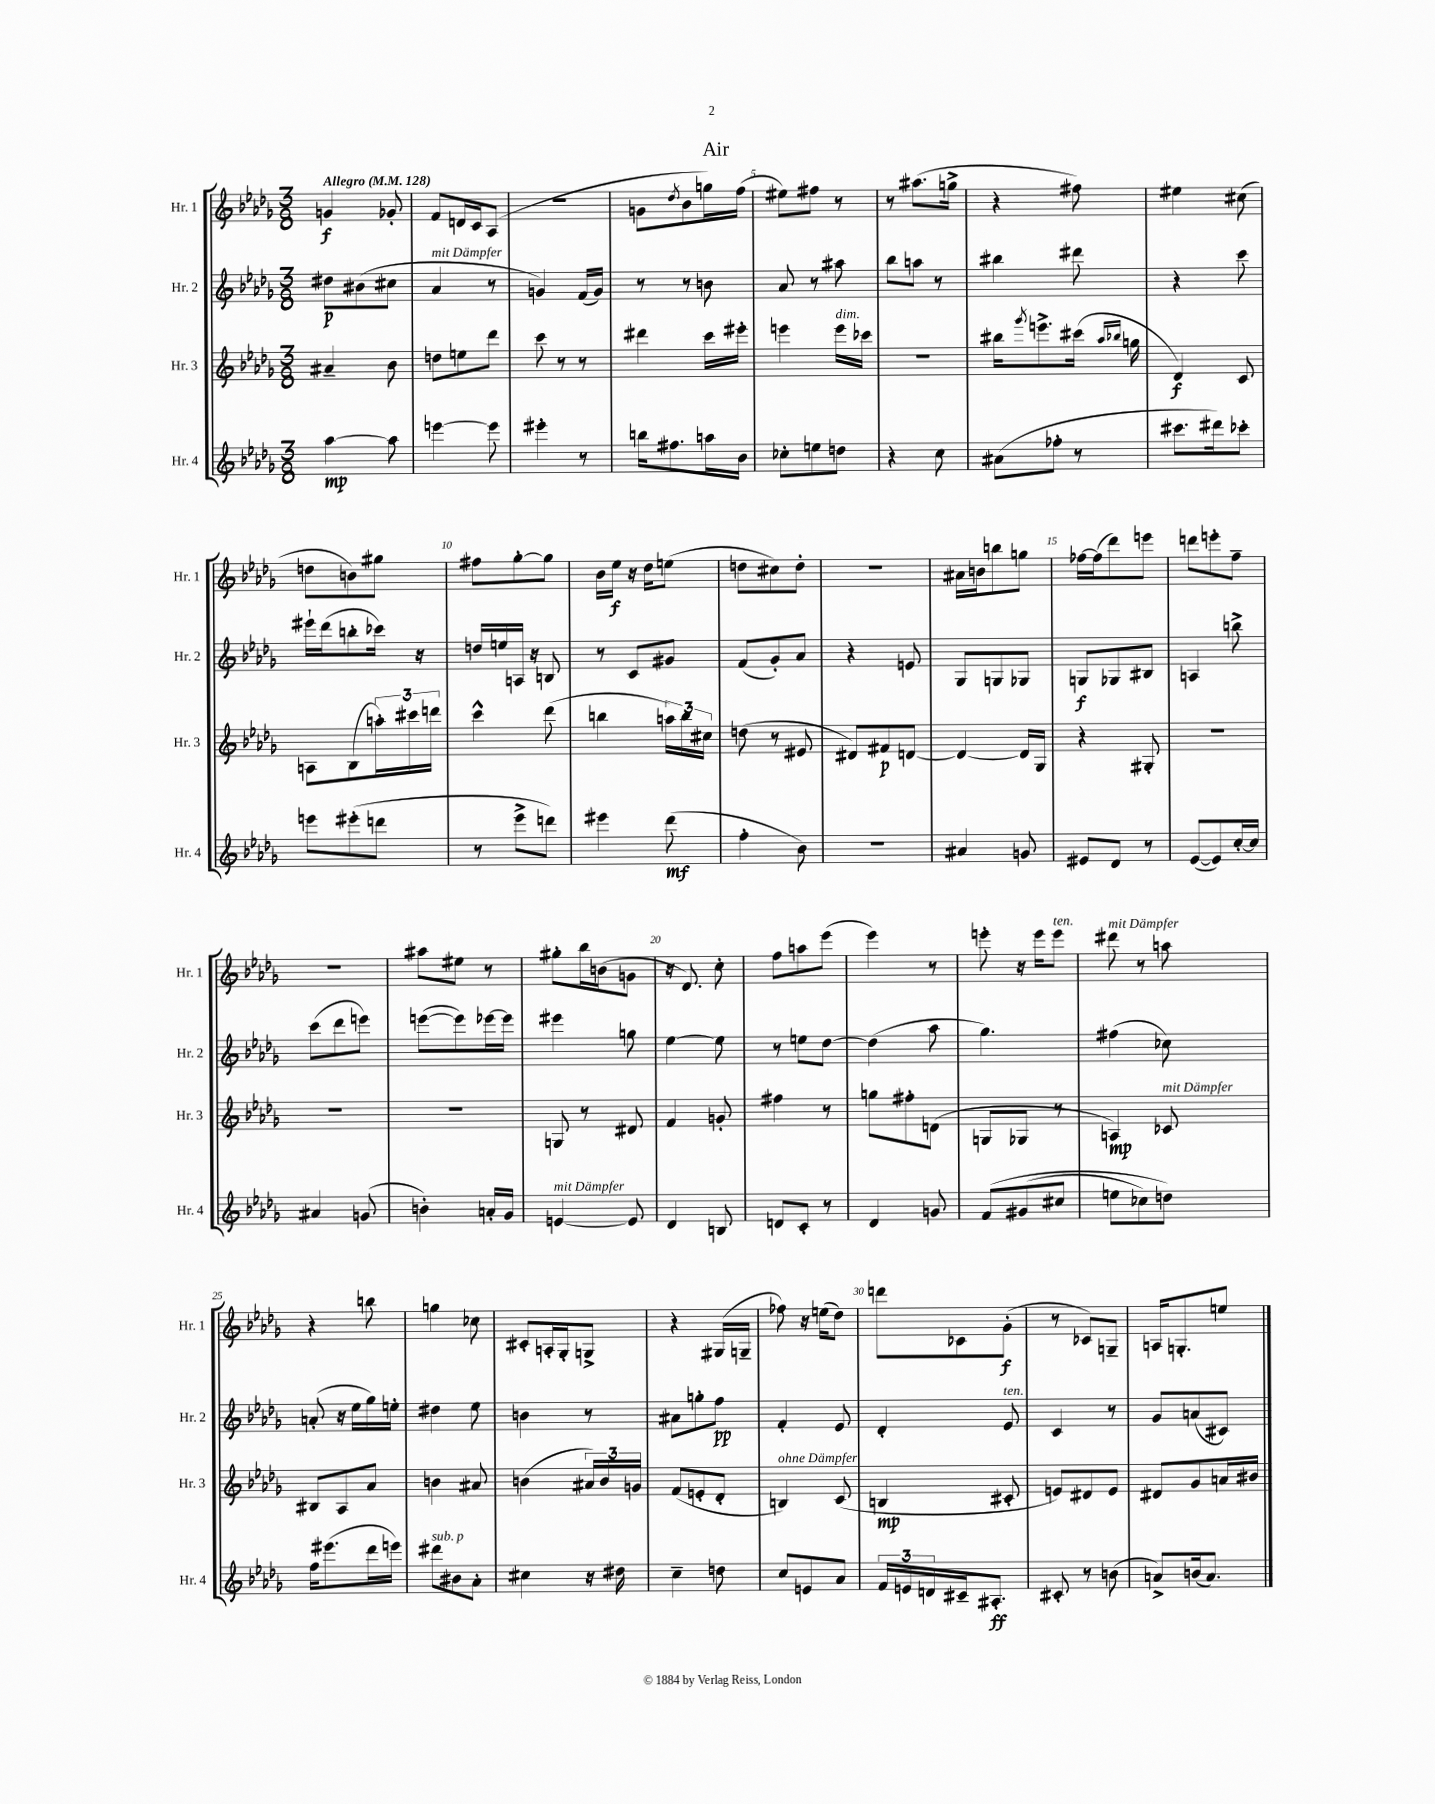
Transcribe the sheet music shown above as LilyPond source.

\header { title = "Air" }
<<
\new StaffGroup <<
\new Staff = "s0" \with { instrumentName = "Hr. 1" shortInstrumentName = "Hr. 1" } {
    \clef treble \key des \major \numericTimeSignature \time 3/8 \tempo "Allegro" 4 = 128
    g'4\f ges'8-. |
    f'8 d'16 c'16 aes8( |
    R4. |
    g'8 \acciaccatura { des''8 } bes'8 g''16) f''16( |
    eis''8) fis''8 r8 |
    r8 ais''8.( g''16-> |
    r4 fis''8) |
    eis''4 cis''8( |
    d''8 b'8) gis''8 |
    fis''8 ges''8~-. ges''8 |
    bes'16 ees''16\f r16 des''16 e''8( |
    d''8 cis''8) d''8-. |
    R4. |
    ais'16 b'16 b''8 g''8 |
    fes''16~ fes''16( des'''8) e'''8 |
    d'''8 e'''8-. f''8-- |
    R4. |
    ais''8 eis''8 r8 |
    gis''8-. bes''16 b'16( g'8 |
    r16 des'8.) c''8-. |
    f''8 a''8 ees'''8( |
    ees'''4) r8 |
    e'''8-. r16 e'''16 e'''8^\markup { \italic "ten." } |
    dis'''8^\markup { \italic "mit Dämpfer" } r8 a''8 |
    r4 b''8 |
    g''4 ces''8 |
    cis'8-. a16-. ges16-. g8-> |
    r4 gis16( g16-- |
    fes''8) r16 e''16( des''8) |
    d'''8 ces'8 ges'8-.\f( |
    r8 ces'8) g8-- |
    a16 g8.-. e''8 \bar "|." |
}
\new Staff = "s1" \with { instrumentName = "Hr. 2" shortInstrumentName = "Hr. 2" } {
    \clef treble \key des \major \numericTimeSignature \time 3/8
    dis''8\p bis'8( cis''8 |
    aes'4^\markup { \italic "mit Dämpfer" } r8 |
    g'4) f'16( g'16) |
    r8 r8 b'8 |
    aes'8 r8 ais''8 |
    bes''8 a''8 r8 |
    bis''4 dis'''8 |
    r4 c'''8 |
    eis'''16-! des'''16( b''8-. ces'''16) r16 |
    d''16 e''16 a16 r16 b8 |
    r8 c'8 gis'8 |
    f'8( ges'8-.) aes'8 |
    r4 e'8 |
    ges8 g8 ges8 |
    g8\f ges8 bis8 |
    a4 b''8-> |
    c'''8( des'''8 e'''8) |
    e'''8~( e'''8) ees'''16~ ees'''16 |
    eis'''4 g''8 |
    ees''4~ ees''8 |
    r8 e''8 des''8~ |
    des''4( aes''8 |
    ges''4.) |
    fis''4( ces''8) |
    a'8-.( r16 ees''16 ges''16) e''16-. |
    dis''4 ees''8 |
    b'4 r8 |
    ais'8 g''8-. f''8\pp |
    f'4-. ees'8 |
    des'4-. ees'8^\markup { \italic "ten." } |
    c'4 r8 |
    ges'8 a'8( cis'8) \bar "|." |
}
\new Staff = "s2" \with { instrumentName = "Hr. 3" shortInstrumentName = "Hr. 3" } {
    \clef treble \key des \major \numericTimeSignature \time 3/8
    ais'4-- bes'8 |
    d''8 e''8 des'''8 |
    c'''8 r8 r8 |
    dis'''4 c'''16 eis'''16-. |
    e'''4 e'''16^\markup { \italic "dim." } ces'''16 |
    R4. |
    bis''16 \acciaccatura { ges'''8 } e'''8.-> cis'''16( \grace { aes''16 bes''16 } g''16 |
    des'4\f) c'8 |
    a8 bes8( \tuplet 3/2 { a''16-.) cis'''16 d'''16 } |
    c'''4-^ des'''8( |
    b''4 \tuplet 3/2 { a''16) b''16 cis''16 } |
    d''8( r8 eis'8 |
    dis'8) fis'8\p d'8~ |
    d'4~ d'16 ges16 |
    r4 gis8-. |
    R4. |
    R4. |
    R4. |
    g8 r8 dis'8 |
    f'4 g'8-. |
    fis''4 r8 |
    g''8 fis''8-. d'8( |
    g8 ges8 r8 |
    a4\mp) ces'8^\markup { \italic "mit Dämpfer" } |
    bis8 aes8 aes'8 |
    b'4 ais'8 |
    b'4( \tuplet 3/2 { ais'16) b'16 g'16 } |
    f'8( e'8-. des'8-. |
    b4^\markup { \italic "ohne Dämpfer" }) c'8( |
    b4\mp cis'8-. |
    e'8) dis'8 e'8 |
    dis'8 ges'8 a'16 bis'16 \bar "|." |
}
\new Staff = "s3" \with { instrumentName = "Hr. 4" shortInstrumentName = "Hr. 4" } {
    \clef treble \key des \major \numericTimeSignature \time 3/8
    aes''4~\mp aes''8 |
    e'''4~ e'''8 |
    eis'''4-. r8 |
    b''16 fis''8. a''16 bes'16 |
    ces''8-. e''8 d''8 |
    r4 c''8 |
    ais'8( fes''8-. r8 |
    cis'''8. dis'''16) ces'''8-. |
    e'''8 eis'''8-.( d'''8 |
    r8 ees'''8-> d'''8) |
    eis'''4 des'''8\mf( |
    f''4-. bes'8) |
    R4. |
    ais'4 g'8 |
    eis'8 des'8 r8 |
    ees'8~( ees'8) c''16~-. c''16 |
    ais'4 g'8( |
    b'4-.) a'16-. ges'16 |
    e'4~^\markup { \italic "mit Dämpfer" } e'8 |
    des'4 b8 |
    d'8 c'8-. r8 |
    des'4 g'8 |
    f'8\( gis'8( cis''8 |
    e''8 ces''8) d''8\) |
    f''16 eis'''8.( des'''16 e'''16) |
    dis'''8^\markup { \italic "sub. p" } bis'8 aes'8-. |
    cis''4 r16 dis''16 |
    c''4-- d''8 |
    c''8 e'8 aes'8 |
    \tuplet 3/2 { f'16 e'16 d'16 } cis'16-- ais8.-.\ff |
    cis'8-. r8 b'8( |
    a'8->) b'16( a'8.) \bar "|." |
}
>>
>>
\layout { \context { \Score \override BarNumber.break-visibility = ##(#f #t #t) barNumberVisibility = #(every-nth-bar-number-visible 5) } }
